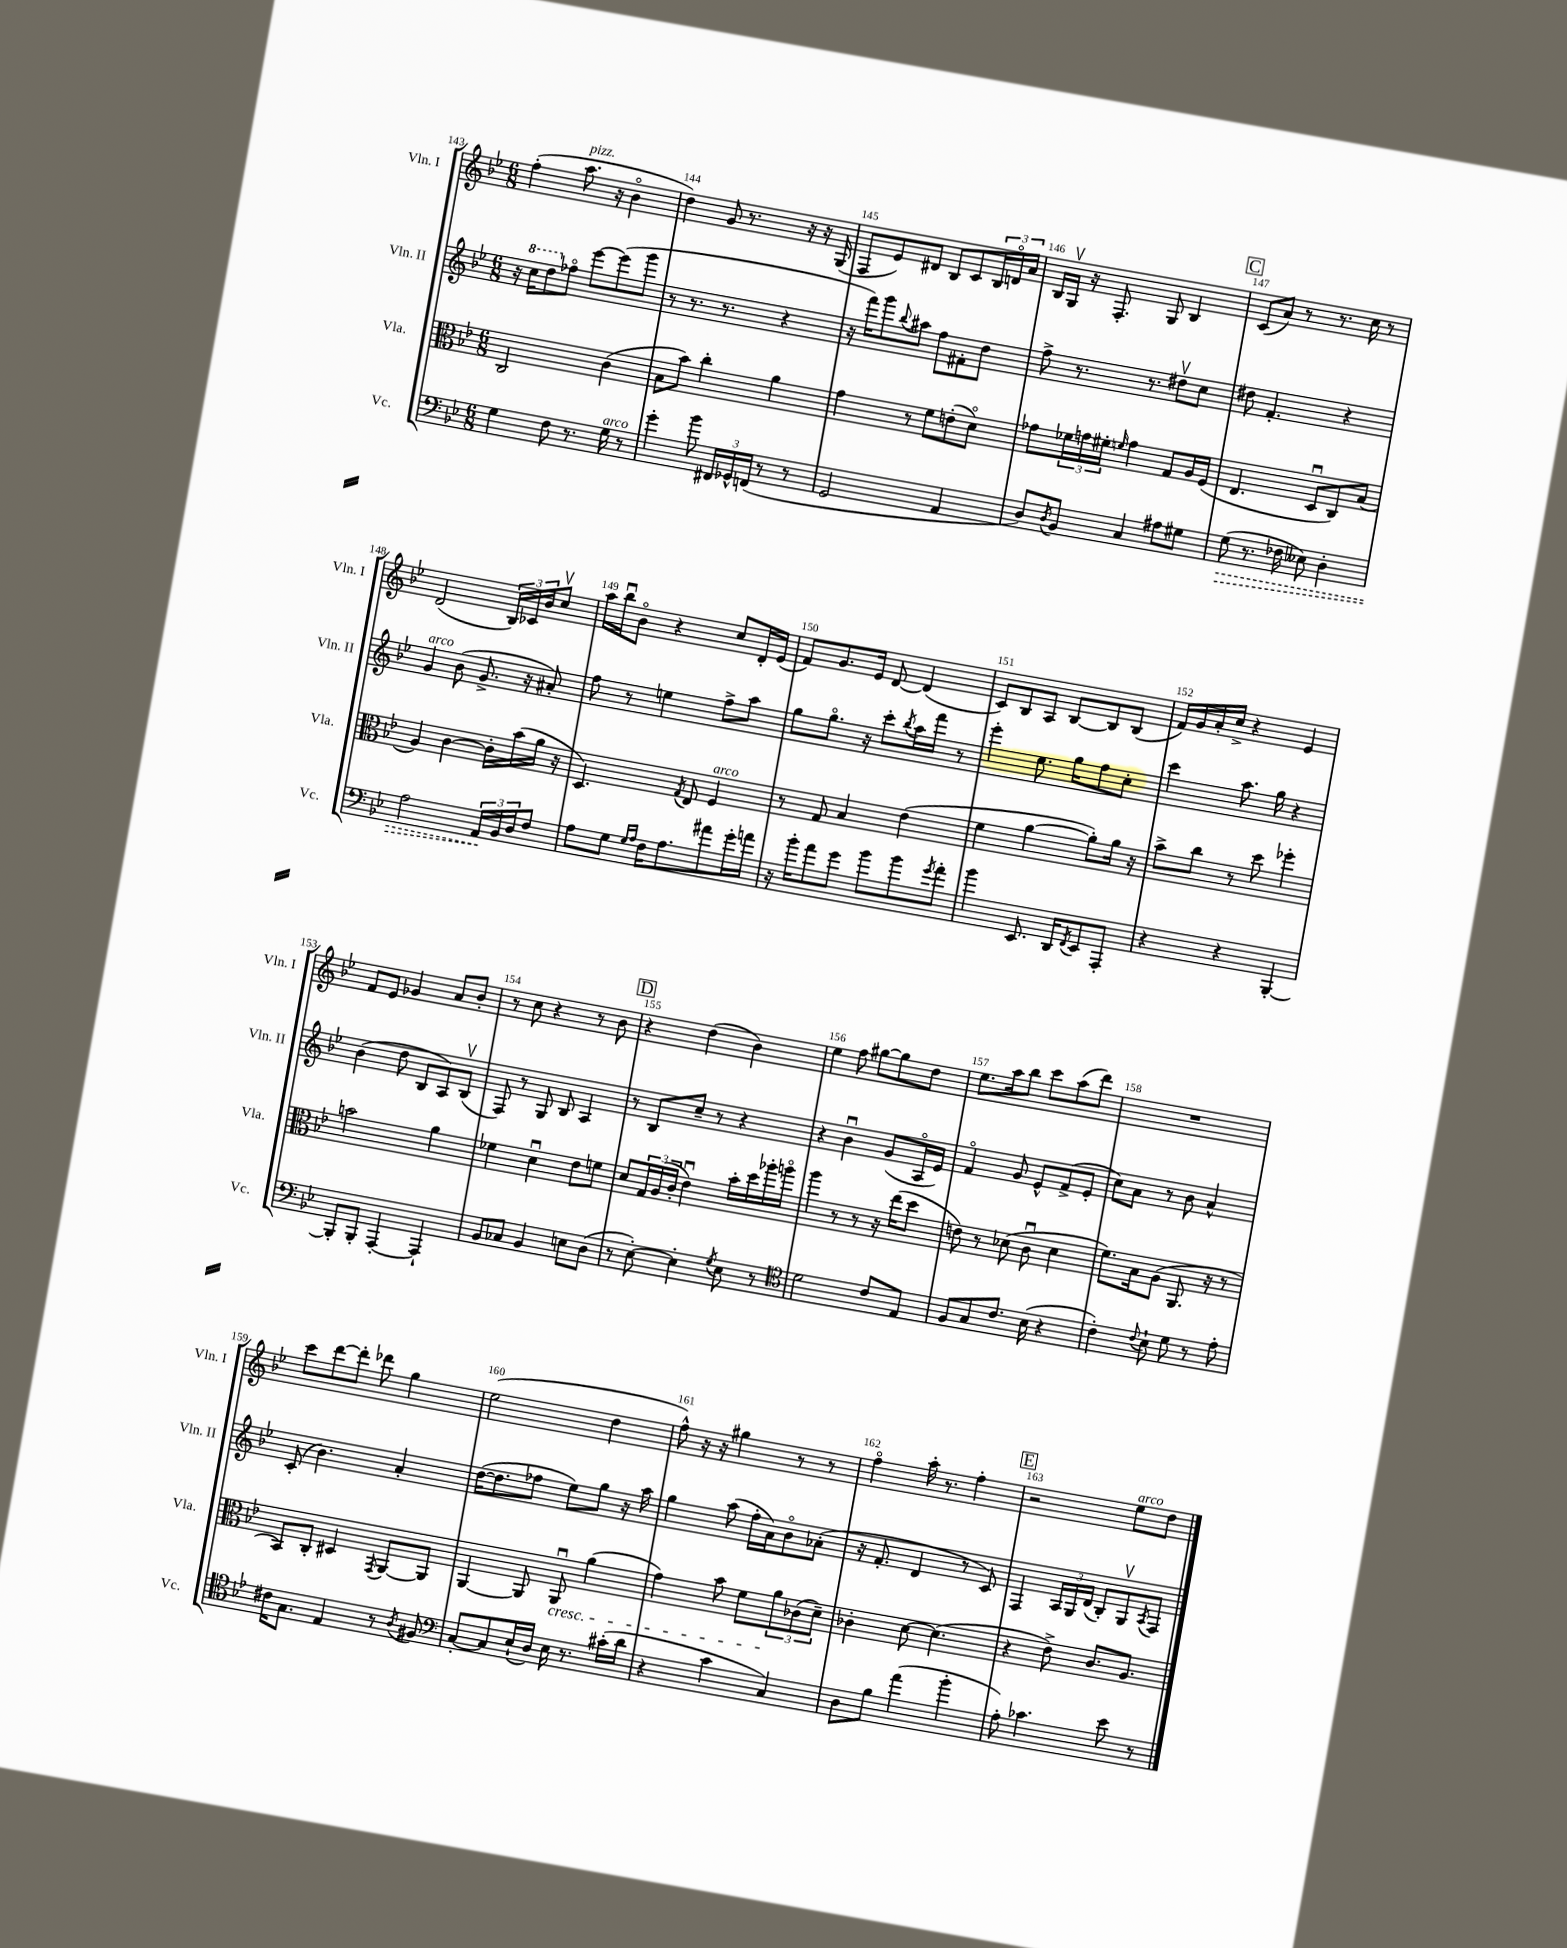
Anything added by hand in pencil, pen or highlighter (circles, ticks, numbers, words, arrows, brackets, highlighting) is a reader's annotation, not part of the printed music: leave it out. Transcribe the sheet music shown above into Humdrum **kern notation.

**kern	**kern	**kern	**kern
*staff4	*staff3	*staff2	*staff1
*clefF4	*clefC3	*clefG2	*clefG2
*k[b-e-]	*k[b-e-]	*k[b-e-]	*k[b-e-]
*M6/8	*M6/8	*M6/8	*M6/8
4G\	2C/	16r	(4ff'\
.	.	16ccc\LK	.
.	.	8ddd\	.
8F\	.	8ff-o\J	8.aa\
8.r	.	[8eee-\L	.
.	.	.	16r
.	(4c\	(8eee-\]	4b-o\
16G\	.	.	.
8r	.	8ggg\J	.
=	=	=	=
4g'\	8B-\L	8r	4dd\)
.	8b-\J)	8.r	.
8b-\	4cc'\	.	8g/
.	.	8.r	.
24FF#/LL	.	.	8.r
24GG-^^/	.	.	.
(24FF/JJ	.	.	.
8r	4a\	4r	.
.	.	.	16r
8r	.	.	16r
.	.	.	(16G/
=	=	=	=
2GG/	4g\	16r	8F/L
.	.	16fff\LK)	.
.	.	8ggg\	8e-/)
.	.	8qqbb-/	.
.	8r	8aa#\J	8d#/J
.	8f\L	8ff\L	8B-/L
4AA/	(8e'\	8f#'\	8c/
.	8do\J)	8dd\J	24B-/L
.	.	.	24do/
.	.	.	24a/JJ
=	=	=	=
8D/L)	8g-\L	8ff^\	16B-/LL
.	.	.	16Gv/JJ
8qD/	.	.	.
8BB-/J	24f-\L	8.r	16r
.	24g\	.	.
.	.	.	8.F'/
.	24f#'\JJ	.	.
.	16qqf/	.	.
4C/	4g\	.	.
.	.	8.r	.
.	.	.	8G/
8A#\L	8G/L	8dd#v\L	4B-/
8G#\J	16A/L	8cc\J	.
.	(16F/JJ	.	.
=	=	=	=
(8G\	4.E-/	8dd#\	(8c/L
8.r	.	4.f'/	8a/J)
.	.	.	8r
16F-\	.	.	.
8E--\)	8Du/L	.	8.r
4D'\	8C/)	4r	.
.	.	.	16cc\
.	(8B-/J	.	8r
=	=	=	=
2A\	4A/)	4g/	(2d/
.	[4c\	(8b-\	.
.	.	8.g^/	.
24AA/LL	16c'\]LL	.	24B-/LL)
24BB-/	.	.	24c-/
.	(16b-\	16r	.
24D/J	.	.	24b-/J
8F/J	16a\JJ	8a#'/)	8ccv/J
.	16r	.	.
=	=	=	=
8A\L	4.D/)	8ff\	16aa\LL
.	.	.	16bb-u\J
8G\J	.	8r	8b-o\J
16qqG/LL	.	.	.
16qqA/JJ	.	.	.
16F\LK	.	4ee\	4r
8.A\	.	.	.
.	8qG/	.	.
.	8E-/	.	.
8a#\	4F/	8ff^\L	8cc/L
16g'\L	.	8aa\J	16d'/L
16a\JJ	.	.	(16e-/JJ
=	=	=	=
16r	8r	8gg\L	8f/L)
16b-'\LK	.	.	.
8a\	8G/	8.ggo\J	8.g/
8g\J	4B-/	.	.
.	.	16r	16e-/Jk
8b-\L	.	8ccc'\L	[8d/
.	.	8qbb-/	.
8b-\	(4e-\	16aa\L	(4d/]
.	.	16fff\JJ	.
8qg/	.	.	.
8a'\J	.	8r	.
=	=	=	=
4b-\	4f\	4eee-'\	8c/L)
.	.	.	8B-/
8.EE-/	[4a\	8.ee-\	8A/J
.	.	.	[8B-/L
16DD/LK	.	16gg\LK	.
8qFF/	.	.	.
8EE-/	8a'\]L)	8ff\	8B-/]
8AAA'/J	16a\Jk	8cc'\J	(8B-/J
.	16r	.	.
=	=	=	=
4r	8b-^\L	4ccc\	16f/LL)
.	.	.	16g/
.	8cc\J	.	16a'/
.	.	.	16cc^/JJ
4r	8r	8.aa\	4r
.	8dd\	.	.
.	.	16gg\	.
[4BBB-'/	4ff-'\	4r	4e-/
=	=	=	=
8BBB-'/]L	2b\	(4b-\	8f/L
8BBB-'/J	.	.	8e-/J
[4AAA'/	.	8dd\	4g-/
.	.	8B-/L	.
4AAA`/]	4a\	8A/)	8a/L
.	.	(8B-v/J	8b-'/J
=	=	=	=
8BB-/L	4f-\	8F/)	8r
8C-/J	.	8r	8cc\
4BB-/	4du\	8G/	4r
.	.	8B-/	.
8E\L	8e-\L	4A/	8r
(8D\J	8f\J	.	8b-\
=	=	=	=
8r	8d/L	8r	4r
[8E-'\)	24G/L	8B-/L	.
.	(24A/	.	.
.	24c'/JJ	.	.
4E-'\]	4e-u\)	8cc~/J	(4dd\
.	.	8r	.
8qG/	.	.	.
8E-\	16b-'\LL	4r	4b-\)
.	16dd\	.	.
8r	16aa-'\	.	.
.	16aao\JJ	.	.
=	=	=	=
*clefC4	*	*	*
2d\	4aa\	4r	4ee-\
.	8r	4b-u\	8ff\
.	8r	.	[8gg#\L
8c/L	16r	(8g/L	8gg#\]
.	(16ee-\LK	.	.
8E-/J	8dd\J	16Ao/L	8dd\J
.	.	16e-/JJ)	.
=	=	=	=
8F/L	8e\)	4fo/	8.ee-\L
8G/	8r	.	.
.	.	.	16aa\k
8.c/J	(8d-\	8g/	8bb-\J
.	8cu\	8e-^^/L	8ccc\L
(16B-\	.	.	.
4r	4d-\	(8f^/	(8aa\
.	.	8e-'/J	8ddd\J)
=	=	=	=
4c'\)	8.f\L)	8cc\L)	2.r
.	.	8a\J	.
.	16B-\k	.	.
8qqc/	.	.	.
8B-`\	(8A\J	8r	.
8d\	8.AA/	8b-\	.
8r	.	4a^^/	.
.	16r	.	.
8e-'\	8r	.	.
=	=	=	=
16c#\LK	8BB-/L)	(8c'/	8ccc\L
8.G\J	.	.	.
.	8C'/J	4.b-\)	[8ddd\
4E-/	4D#/	.	8ddd'\]J
.	.	.	8ddd-\
.	8qGG/	.	.
8r	[8AA/L	4a'/	4gg\
8qA/	.	.	.
8F#/	8AA/]J	.	.
=	=	=	=
*clefF4	*	*	*
[8C'/L	[4AA/	([16dd\LK	(2ee-\
.	.	8.dd\]	.
8C/]	.	.	.
(16E-`/L	8AA/]	8ff-\J	.
16D/JJ)	.	.	.
16E-\	8AAu/	8ee-\L)	.
8.r	.	.	.
.	(4a\	8gg\J	4dd\
(16c#'\LL	.	16r	.
16d\JJ	.	16aa\	.
=	=	=	=
4r	4g\)	4gg\	8ff^^\)
.	.	.	16r
.	.	.	16r
4c\	8b-\	(8aa\	4gg#\
.	8f\L	16ff'\LL	.
.	.	16a\J)	.
4C/)	12a\	8b-o\	8r
.	(12c-\	.	.
.	.	(8a-'\J	8r
.	12d~\J)	.	.
=	=	=	=
8D\L	4c-'\	16r	4ffo\
.	.	8.f'/	.
8B-\J	.	.	.
(4a\	[8d\	4d/	16aa'\
.	.	.	8.r
.	(4.d\]	.	.
4b-'\	.	8r	4ff'\
.	.	8c/)	.
=	=	=	=
8A'\)	4r	4F/	2r
4.c-\	.	.	.
.	8e-^\)	24A/LL	.
.	.	24G/	.
.	.	(24d/JJ	.
.	8.c/L	8B-'/L)	.
8e-\	.	8Gv/	8ee-\L
.	8.A/J	.	.
.	.	8qA/	.
8r	.	8F/J	8dd\J
==	==	==	==
*-	*-	*-	*-
